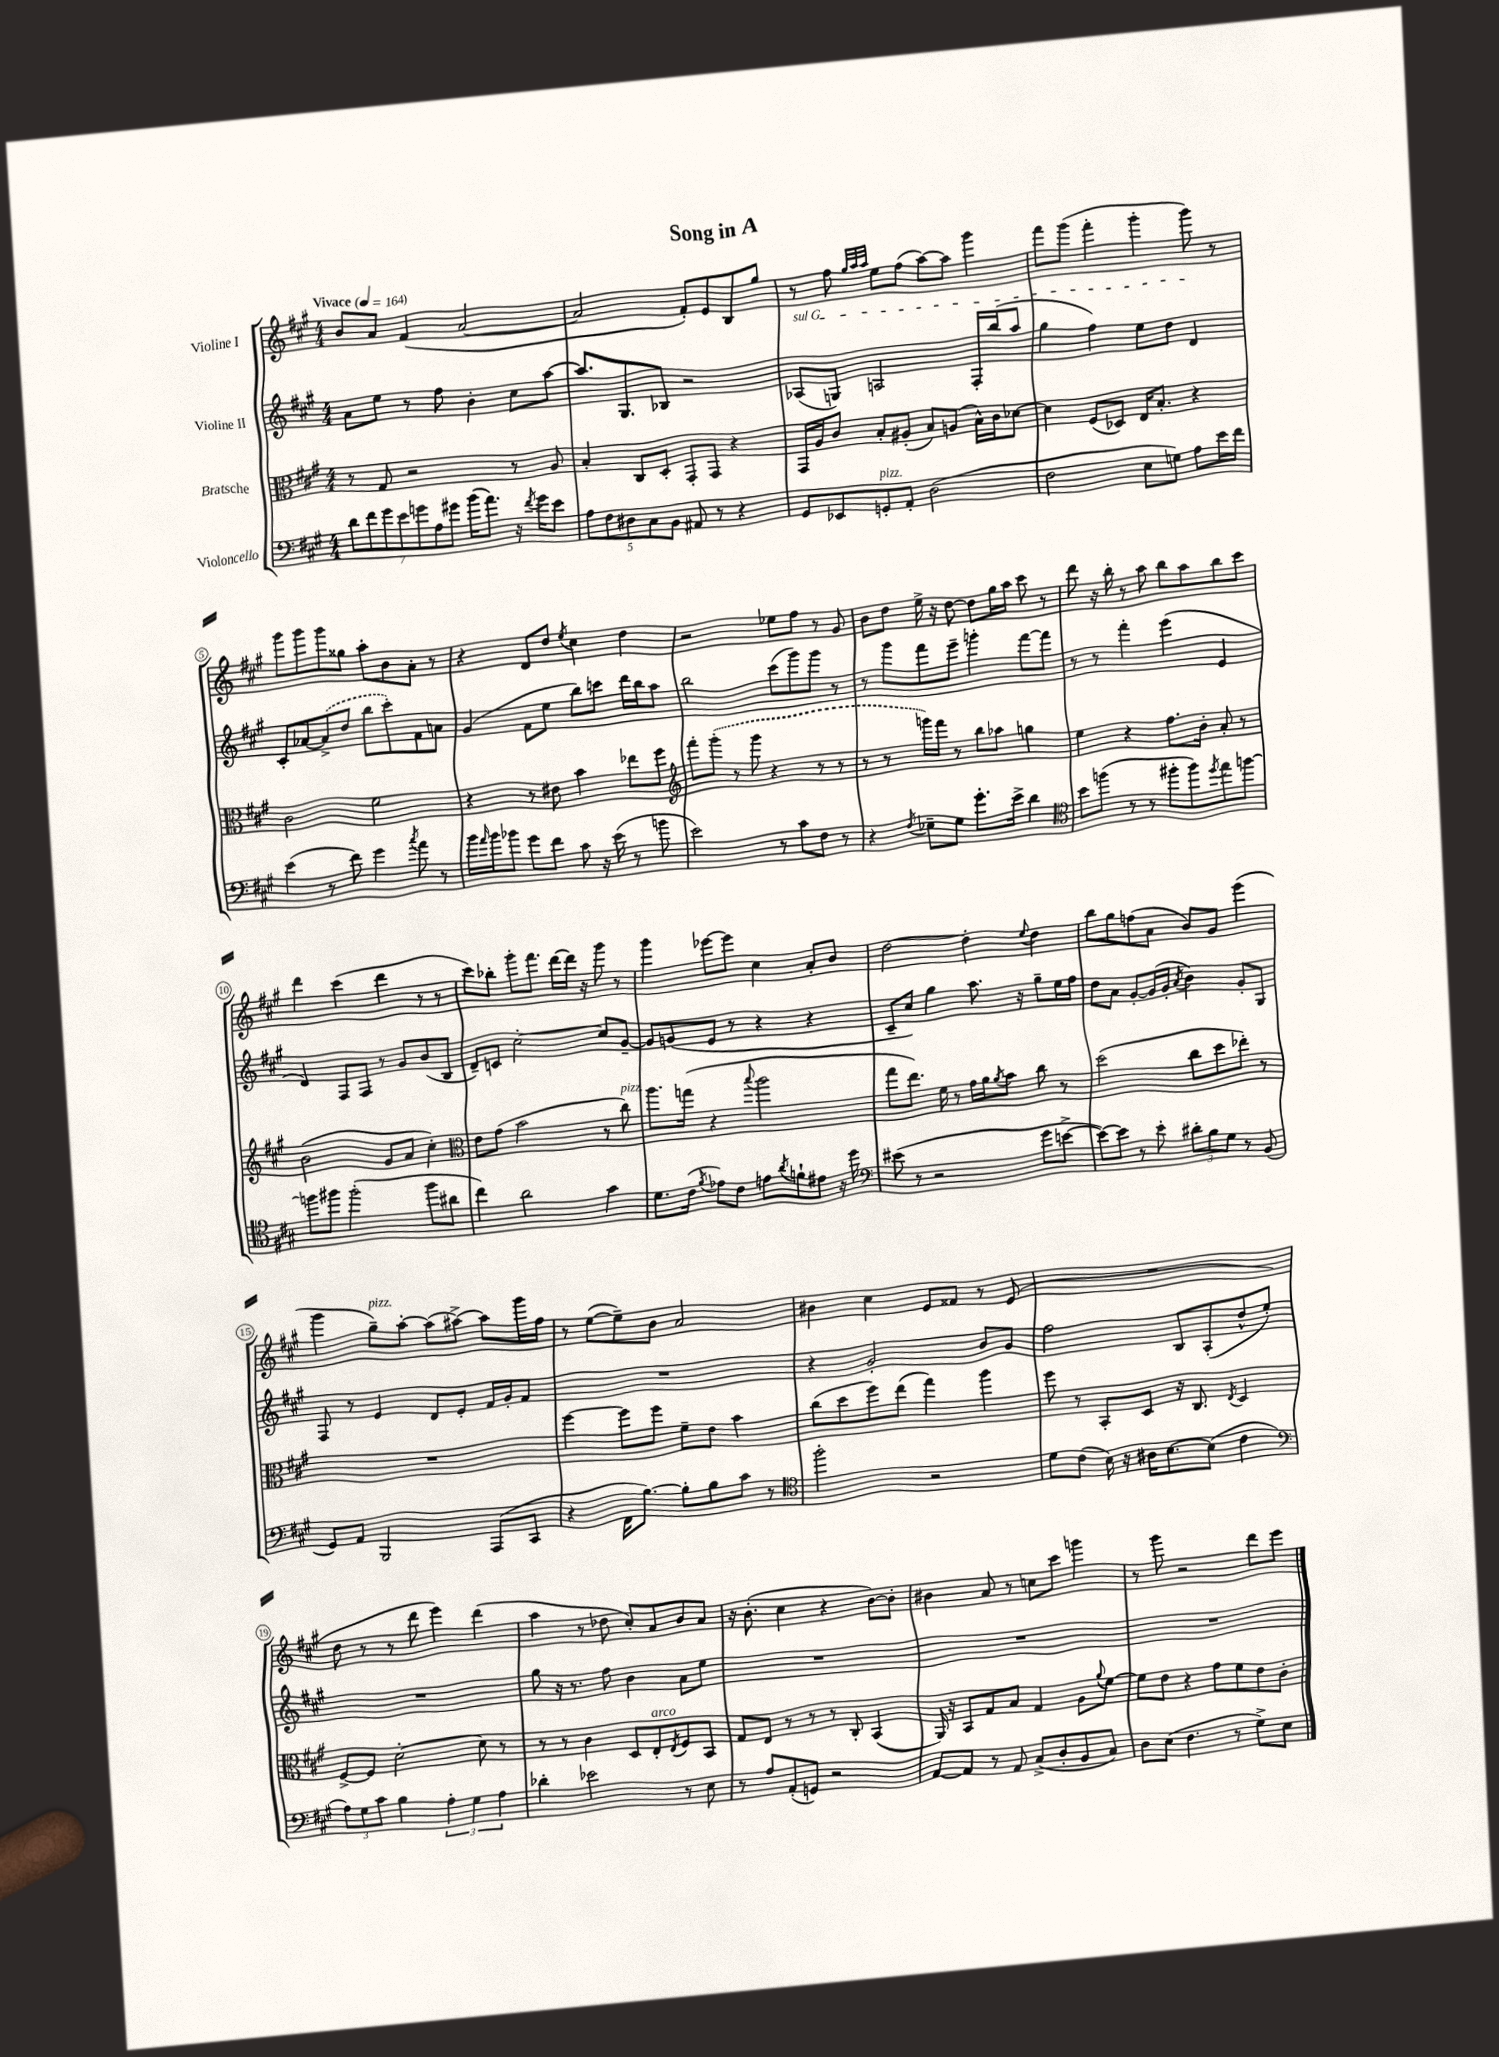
\header { title = "Song in A" }
<<
\new StaffGroup <<
\new Staff = "s0" \with { instrumentName = "Violine I" } {
    \clef treble \key a \major \numericTimeSignature \time 4/4 \tempo "Vivace" 4 = 164
    b'8 a'8 fis'4( a'2~ |
    a'2 fis'8-.) e'8 b8 gis''8 |
    r8 fis''8 \grace { gis''32 a''32 a''32 } e''8 fis''8( a''8~) a''8 gis'''4 |
    fis'''8 gis'''8( fis'''4-. gis'''4-. gis'''8) r8 |
    gis'''8 gis'''8 gis'''8 gisis''8 a''8-. b'8 a'8-. r8 |
    r4 d'8 d''8 \acciaccatura { e''8 } cis''4 d''4 |
    r2 ees''8 fis''8 r8 gis'8 |
    b'8 d''8 e''16-> r16 d''8~ d''8 gis''16 a''16 cis'''8 r8 |
    d'''8 r16 b''16-. r8 a''8 b''8 a''8 b''8 cis'''8 |
    d'''4 cis'''4( d'''4 r8 r8 |
    cis'''8) bes''8-. gis'''8-. fis'''8. d'''16~ d'''16 r16 gis'''8 r8 |
    gis'''4 ees'''8~ ees'''8 cis''4 a'8-. b'8 |
    d''2~ d''4-. \appoggiatura { e''8 } d''4 |
    b''8 gis''8 f''8( a'8 b'8) gis'8 e'''4( |
    gis'''4 gis''8--^\markup { \italic "pizz." }) a''8~-. a''8( ais''8~->) ais''8 gis'''16 fis''16 |
    r8 e''8~( e''8--) b'8 a'2 |
    bis'4 cis''4 e'8 fisis'8 r8 e'8( |
    R1 |
    d''8 r8 r8 d'''8 e'''4) d'''4( |
    a''4 r8 des''8 cis''8-.) a'8 b'8 a'8 |
    r16 b'8.-.( cis''4 r4 b'8~) b'8-. |
    bis'4 a'8 r8 c''8 cis'''8 g'''4 |
    r8 gis'''8 r2 d'''8 e'''8 \bar "|." |
}
\new Staff = "s1" \with { instrumentName = "Violine II" } {
    \clef treble \key a \major \numericTimeSignature \time 4/4
    a'8 e''8 r8 fis''8 b'4-. cis''8 a''8~ |
    a''8. gis8. bes8 r2 |
    \once \override TextSpanner.bound-details.left.text = \markup { \italic "sul G" } aes8\startTextSpan( g8) a2 fis16-. b''16( a''8 |
    gis''4 fis''4) e''8 d''8 d'4\stopTextSpan |
    cis'8-. aes'8~ \once \slurDashed aes'8->( d''8 b''8 cis'''8-.) fis'8 a'8 |
    gis'4( fis'8 e''8 b''8) c'''8 d'''16 b''16 a''8 |
    b''2 cis'''8( gis'''8) gis'''8 r8 |
    r8 gis'''8 fis'''8 e'''8-- g'''4-. fis'''8~ fis'''8 |
    r8 r8 fis'''4-. e'''4( e'4 |
    d'4) fis8 fis8 r8 gis'8 b'8( b8 |
    d'8--) c'8 cis''2~-. cis''8 gis'8~-- |
    gis'8 g'8( e'8 r8 r4 r4 |
    cis'8-- cis''8) gis''4 a''8. r16 gis''8-- e''16 fis''16 |
    d''8 a'8 gis'8~-. gis'16( gis'16-. \acciaccatura { a'8 } b'4) gis'8-. gis8 |
    fis8 r8 e'4 d'8 e'8-. fis'16 gis'16-. fis'8 |
    R1 |
    r4 gis'2-. b'8 gis'8 |
    fis''2 b8 a8-.( d''8-^ e''8-.) |
    R1 |
    gis''8 r16 r8. fis''8 b'4 a'8 e''8 |
    R1 |
    R1 |
    R1 \bar "|." |
}
\new Staff = "s2" \with { instrumentName = "Bratsche" } {
    \clef alto \key a \major \numericTimeSignature \time 4/4
    r8 gis8 r2 r8 a8 |
    b4-. cis8 d8-. gis,8-. gis,8 r4 |
    gis,16 a16 cis'8 b8-. ais8-.( b8) a8( b16-^) cis'16 des'8~ |
    des'4 fis8( des8) e16 b8.-. r4 |
    cis'2 fis'2 |
    r4 r8 eis'8 b'4 ees''8 fis''8 |
    \clef treble fis'''8-. \once \slurDashed gis'''8-.( r8 gis'''8 r4 r8 r8 |
    r8 r8 g'''16) fis'''16 r8 b''8 aes''8 g''4 |
    e''4 r4 fis''8. b'16-. a'8-. r8 |
    b'2( gis'8 a'8 cis''4-.) |
    \clef alto e'8 gis'8( b'2 r8 cis''8^\markup { \italic "pizz." }) |
    a''8. g''16( r4 \appoggiatura { b''8 } a''2 |
    gis''8 e''8.) fis'16 r8 gis'16 a'16 \acciaccatura { a'8 } b'8 cis''8 r8 |
    d''2( cis''8 d''8 ees''8-.) r8 |
    R1 |
    fis''4~ fis''8 fis''8 fis'8-- e'8 b'4 |
    cis''8( d''8 fis''8) e''8( gis''4) a''4 |
    fis''8 r8 b,8-. d8 r16 cis8. \acciaccatura { e8 } d4 |
    fis8~-> fis8 d'2~-. d'8 r8 |
    r8 r8 cis'4 d8 e8-.^\markup { \italic "arco" } \acciaccatura { e8 } fis8 b,8 |
    gis8 e8 r8 r8 r8 cis8-. b,4( |
    a,16) r16 b,8 gis8 b8 gis4 a8 \appoggiatura { a'8 } fis'8~ |
    fis'8 e'8 r4 gis'8 fis'8 e'8 cis'8-. \bar "|." |
}
\new Staff = "s3" \with { instrumentName = "Violoncello" } {
    \clef bass \key a \major \numericTimeSignature \time 4/4
    \tuplet 7/4 { d'8 fis'8 gis'8 e'8 g'8 a8 gis'8 } b'16( a'8.) r16 \acciaccatura { fis'8 } gis'16 e'8 |
    \tuplet 5/4 { a8 fis8 dis8 cis8 b,8 } ais,8 r8 r4 |
    gis,8 ees,8 g,8-.^\markup { \italic "pizz." } a,8-. d2( |
    fis2 e8 g8) a8 e'16 fis'16 |
    e'4( r8 fis'8) gis'4 \acciaccatura { cis''8 } a'8 r8 |
    b'16 \grace { a'16 } b'16 bes'8 gis'8 fis'8 cis'8 r16 e'16( r8 b'8 |
    e'2) r8 cis'8 fis8 r8 |
    r4 \acciaccatura { fis8 } ees8-- gis8 gis'8.-. e'16-> d'4 |
    \clef tenor b'8 f''8( r8 r8 fis''8-. fis''8) \acciaccatura { d''8 } e''8 f''8~ |
    f''8 fis''8 fis''2-.( fis''8 ais'8 |
    cis''4) a'2 gis'4 |
    d'8. cis'16( \acciaccatura { fis'8 } ees'8) cis'8 e'8 \acciaccatura { a'8 } f'8-! eis'8 r16 d''16 |
    \clef bass eis'8( r8 r2 gis'8 e'8~-> |
    e'8~) e'8 r8 e'8-. \tuplet 3/2 { dis'8-. b8 gis8 } r8 b,8( |
    gis,8) a,8 b,,2 a,,8( cis,8 |
    r4 fis,16 b8.~) b8-. b8 cis'8 r8 |
    \clef tenor fis''2-. r2 |
    d'8 cis'8( b16) r16 ais16 b8.~ b8( cis'4 |
    \clef bass \tuplet 3/2 { a8) gis8 cis'8 } b4 \tuplet 3/2 { a4-. gis4 a4 } |
    des'4-. ees'2 r8 e8 |
    r8 a8 a,8-.( g,8) r2 |
    a,8~ a,8 r8 a,8 cis8->( d8-. b,8 cis8) |
    d8 e8( fis4. r8 gis8->) e8 \bar "|." |
}
>>
>>
\layout { \context { \Score \override BarNumber.stencil = #(make-stencil-circler 0.1 0.3 ly:text-interface::print) } }
